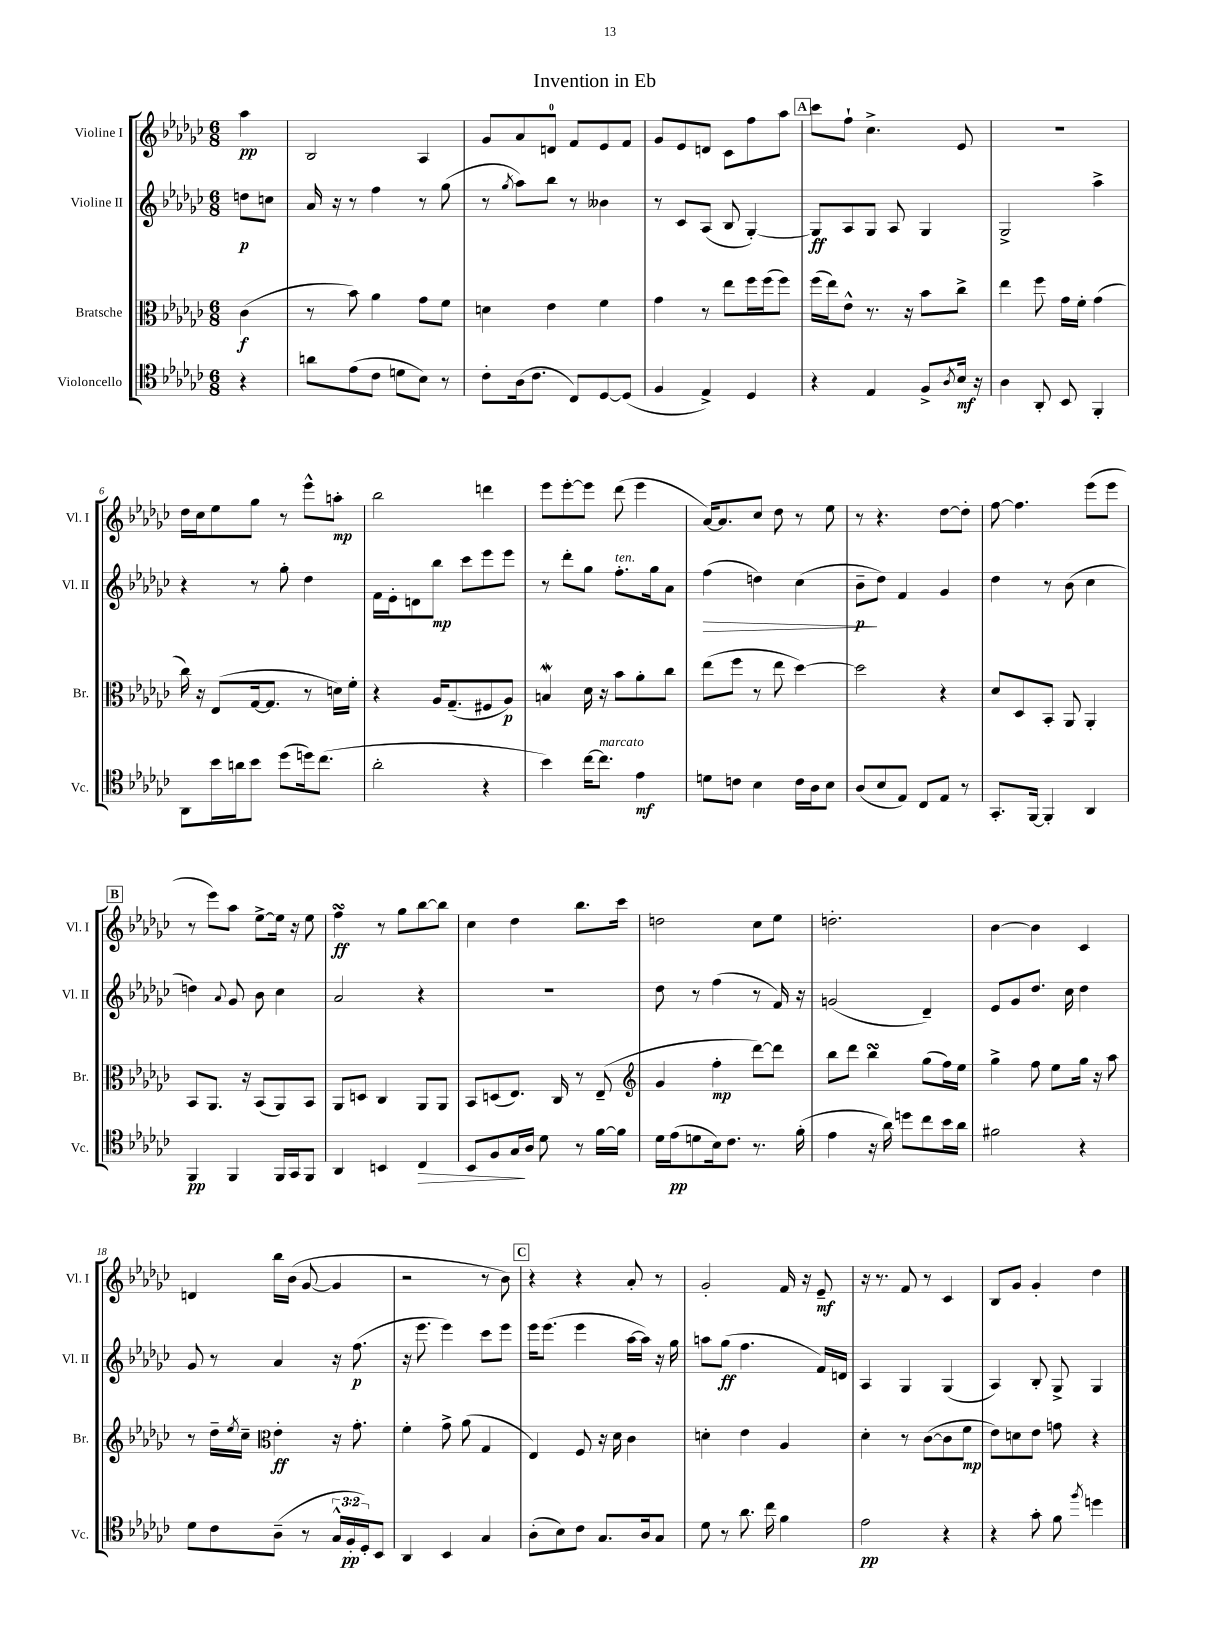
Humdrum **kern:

**kern	**kern	**kern	**kern
*staff4	*staff3	*staff2	*staff1
*clefC4	*clefC3	*clefG2	*clefG2
*k[b-e-a-d-g-c-]	*k[b-e-a-d-g-c-]	*k[b-e-a-d-g-c-]	*k[b-e-a-d-g-c-]
*M6/8	*M6/8	*M6/8	*M6/8
4r	(4c-\	8dd\L	4aa-\
.	.	8cc\J	.
=	=	=	=
8a\L	8r	16a-/	2B-/
.	.	16r	.
(8e-\	8b-\)	8r	.
8c-\J	4a-\	4ff\	.
8d\L	.	.	.
8B-\J)	8g-\L	8r	4A-/
8r	8f\J	(8gg-\	.
=	=	=	=
8c-'\L	4d\	8r	8g-/L
.	.	8qgg-/	.
(16A-\k	.	8aa-\L)	8a-/
8.c-\J	.	.	.
.	4e-\	8bb-\J	8d/J
8C-/L)	.	8r	8f/L
[8D-/	4f\	4b--\	8e-/
(8D-/]J	.	.	8f/J
=	=	=	=
4F/	4g-\	8r	8g-/L
.	.	8c-/L	8e-/
4E-^/)	8r	(8A-/J	8d/J
.	8ee-\L	8B-/	8c-\L
4D-/	16ff\L	[4G-'/)	8ff\
.	(16ff\J	.	.
.	8ff\J)	.	8aa-\J
=	=	=	=
4r	(16ff\LL	8G-/]L	8ccc-\L
.	16ee-\J)	.	.
.	8e-^^\J	8A-/	8ff`\J
4E-/	8.r	8G-/J	4.cc-^\
.	.	8A-/	.
.	16r	.	.
8F^/L	8b-\L	4G-/	.
8qA-/	.	.	.
16B-/Jk	8cc-^\J	.	8e-/
16r	.	.	.
=	=	=	=
4A-\	4ee-\	2G-^/	2.r
8AA-'/	8ff\	.	.
8BB-/	16g-\LL	.	.
.	16f'\JJ	.	.
4FF'/	(4g-\	4aa-^\	.
=	=	=	=
8AA-\L	16cc-\)	4r	16dd-\LL
.	16r	.	16cc-\J
16b-\L	(8E-/L	.	8ee-\
16a\J	.	.	.
8b-\J	[16G-/k	8r	8gg-\J
.	8.G-/]J	.	.
(8dd-\L	.	8gg-'\	8r
16dd\k)	8r	4dd-\	8eee-^^\L
(8.cc-\J	.	.	.
.	16d\LL)	.	8aa'\J
.	16f'\JJ	.	.
=	=	=	=
2a-'\	4r	16f\LL	2bb-\
.	.	16e-'\J	.
.	.	8d\	.
.	16A-/LK	8bb-\J	.
.	(8.G-~/	.	.
.	.	8ccc-\L	.
4r	8F#/	8eee-\	4ddd\
.	8A-/J)	8eee-\J	.
=	=	=	=
4b-\)	4B/	8r	8eee-\L
.	.	8ddd-'\L	[8eee-'\
[16cc-\LK	16d-\	8gg-\J	8eee-\]J
8.cc-\]J	16r	.	.
.	8b-\L	8.ff'\L	(8ddd-\
4e-\	8a-'\	.	4eee-\
.	.	16gg-\k	.
.	8cc-\J	8a-\J	.
=	=	=	=
8d\L	(8ee-\L	(4ff\	[16a-/LK)
.	.	.	8.a-/]
8c\J	8ff\J	.	.
4B-\	8r	4dd\)	8cc-/J
.	8ee-\	.	8dd-\
16c\LL	[4dd-\)	(4cc-\	8r
16A-\J	.	.	.
8B-\J	.	.	8ee-\
=	=	=	=
(8A-/L	2dd-\]	8b-~\L	8r
8B-/	.	8dd-\J)	4.r
8E-/J)	.	4f/	.
8C-/L	.	.	.
8E-/J	4r	4g-/	[8dd-\L
8r	.	.	8dd-'\]J
=	=	=	=
8.GG-'/L	8d-/L	4dd-\	[8ff\
.	8D-/	.	4.ff\]
[16FF/Jk	.	.	.
4FF'/]	8BB-'/J	8r	.
.	8AA-/	(8b-\	.
4AA-/	4AA-'/	4cc-\	(8eee-\L
.	.	.	8eee-\J
=	=	=	=
4FF/	8BB-/L	4dd\)	8r
.	8.AA-/J	.	8eee-\L)
.	.	8qqa-/	.
4FF/	.	8g-/	8aa-\J
.	16r	.	.
.	(8BB-/L	8b-\	[8ee-^\L
16FF/LL	8AA-/)	4cc-\	16ee-\]Jk
16GG-/J	.	.	16r
8FF/J	8BB-/J	.	8ee-\
=	=	=	=
4AA-/	8AA-/L	2a-/	4ff\
.	8D/J	.	.
4BB/	4C-/	.	8r
.	.	.	8gg-\L
4C-/	8AA-/L	4r	[8bb-\
.	8AA-/J	.	8bb-\]J
=	=	=	=
8BB-/L	8BB-/L	2.r	4cc-\
8F/	(8D/	.	.
16G-/L	8.E-/J)	.	4dd-\
16A-/JJ	.	.	.
8d-\	.	.	.
.	16C-/	.	.
8r	8r	.	8.bb-\L
[16f\LL	(8E-~/	.	.
16f\]JJ	.	.	16ccc-\Jk
=	=	=	=
*	*clefG2	*	*
16d-\LL	4g-/	8dd-\	2dd\
(16e-\J	.	.	.
8d\	.	8r	.
16B-\k)	4ff'\	(4ff\	.
8.c-\J	.	.	.
8.r	[8ddd-\L)	8r	8cc-\L
.	8ddd-\]J	16f/)	8ee-\J
(16f'\	.	16r	.
=	=	=	=
4e-\	8bb-\L	(2g/	2.dd'\
.	8ddd-\J	.	.
16r	4bb-\	.	.
16a-\)	.	.	.
8dd\L	.	.	.
8cc-\	(8gg-\L	4d-~/)	.
16b-\L	16ff\L)	.	.
16a-\JJ	16ee-\JJ	.	.
=	=	=	=
2f#\	4gg-^\	8e-/L	[4b-\
.	.	8g-/	.
.	8ff\	8.dd-/J	4b-\]
.	8ee-\L	.	.
.	.	16cc-\	.
4r	16gg-\Jk	4dd-\	4c-/
.	16r	.	.
.	8aa-\	.	.
=	=	=	=
8d-\L	8r	8g-/	4d/
8c-\	16dd-~\LL	8r	.
.	8qee-/	.	.
.	16cc-~\JJ	.	.
*	*clefC3	*	*
(8A-~\J	4e-'\	4a-/	16bb-\LL
.	.	.	(16b-\JJ
8r	.	.	[8g-/
24G-^^/LL	16r	16r	4g-/]
24F'/	.	.	.
.	8.g-'\	(8.ff\	.
24D-'/J)	.	.	.
8BB-/J	.	.	.
=	=	=	=
4AA-/	4f'\	16r	2r
.	.	8.eee-\	.
4BB-/	8g-^\	4eee-\)	.
.	(8a-\	.	.
4G-/	4G-/	8ccc-\L	8r
.	.	8eee-\J	8b-\)
=	=	=	=
(8A-'\L	4E-/)	16eee-\LK	4r
.	.	(8.eee-\J	.
8B-\)	.	.	.
8c-\J	8F/	4eee-\	4r
8.G-/L	16r	.	.
.	16d-\	.	.
.	4c-\	[16aa-\LL	8a-'/
16A-/k	.	16aa-\]JJ)	.
8G-/J	.	16r	8r
.	.	16gg-\	.
=	=	=	=
8d-\	4d'\	8aa\L	2g-'/
8r	.	(8gg-\J	.
8.a-\	4e-\	4.ff\	.
16cc-\	.	.	.
4f\	4A-/	.	16f/
.	.	.	16r
.	.	16f/LL)	8e-~/
.	.	16d/JJ	.
=	=	=	=
2e-\	4d-'\	4A-/	16r
.	.	.	8.r
.	8r	4G-/	8f/
.	([8c-\L	.	8r
4r	8c-\]	(4G-/	4c-/
.	8f\J	.	.
=	=	=	=
4r	8e-\L)	4A-/)	8B-/L
.	8d\	.	8g-/J
8g-'\	8e-\J	8B-'/	4g-'/
8f\	8g\	8G-^/	.
8qff/	.	.	.
4dd\	4r	4G-/	4dd-\
==	==	==	==
*-	*-	*-	*-
